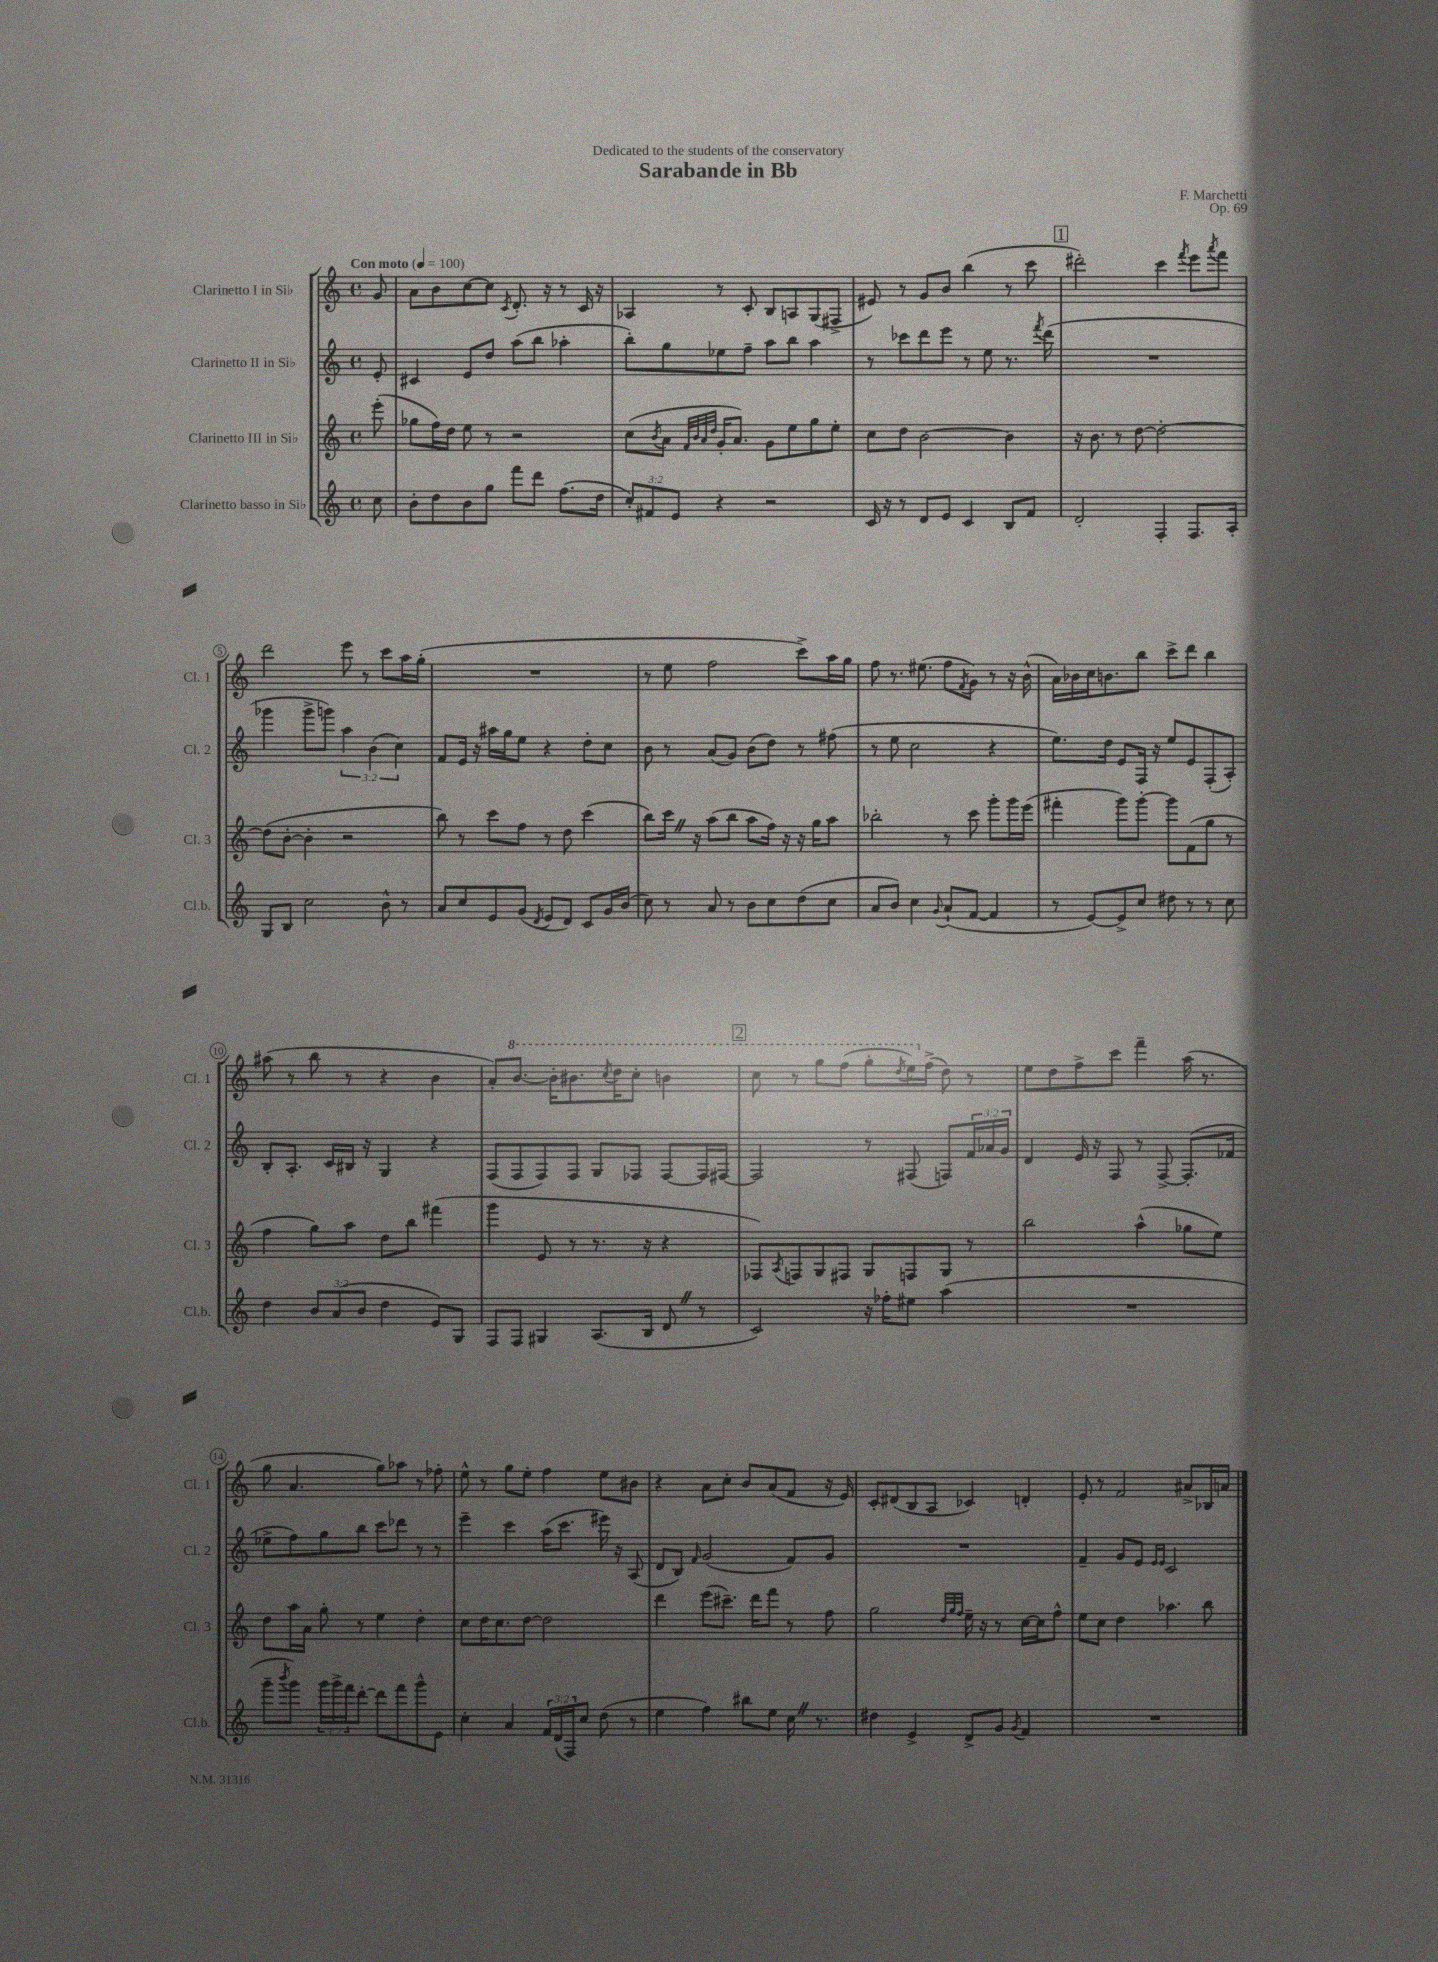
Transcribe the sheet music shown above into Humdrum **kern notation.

**kern	**kern	**kern	**kern
*staff4	*staff3	*staff2	*staff1
*clefG2	*clefG2	*clefG2	*clefG2
*k[]	*k[]	*k[]	*k[]
*M4/4	*M4/4	*M4/4	*M4/4
*met(c)	*met(c)	*met(c)	*met(c)
*MM100	*MM100	*MM100	*MM100
8cc\	(8eee'\	8e'/	8g/
=	=	=	=
8b'\L	8gg-\L	4c#/	8a\L
8dd\	16ff\L)	.	8b\
.	16dd\JJ	.	.
8b\	8ee\	8e/L	[8cc\
8gg\J	8r	8dd/J	8cc\]J
.	.	.	8qc/
8fff\L	2r	(8aa\L	8.d'/
8ddd\J	.	8bb\J	.
.	.	.	16r
(8.ff\L	.	4aa-'\	8r
.	.	.	16c/
16dd\Jk	.	.	16r
=	=	=	=
12cc'/L)	(8cc\L	8bb'\L)	4A-/
12f#/	.	.	.
.	8qb/	.	.
.	8a\J	8gg\	.
12e/J	.	.	.
.	32qqf/LLL	.	.
.	32qqb/	.	.
.	32qqa/	.	.
.	32qqdd/JJJ	.	.
4r	16g'/LK	8ee-\	8r
.	8.a/J)	.	.
.	.	8ff~\J	8c'/
2r	8g\L	8aa\L	8B/L
.	8ee\	8bb\J	8A/
.	8gg\	4aa\	(8G/
.	8ee'\J	.	8F#^/J
=	=	=	=
16c/	8cc\L	8r	8e#/)
16r	.	.	.
8r	8dd\J	8ccc-\L	8r
8d/L	[2b\	8ddd\	8g/L
8e/J	.	8eee\J	8b/J
4c/	.	8r	(4bb\
.	.	8ee\	.
8B/L	4b\]	8.r	8r
8f/J	.	.	8ccc\
.	.	8qfff/	.
.	.	(16ddd\	.
=	=	=	=
2d'/	16r	1r	2ddd#'\)
.	8.b\	.	.
.	8r	.	.
.	[8dd\	.	.
4F'/	2dd'\_	.	4ccc\
.	.	.	8qfff/
8.F/L	.	.	8eee\L
.	.	.	8qaaa/
.	.	.	8fff\J
16A'/Jk	.	.	.
=	=	=	=
8G/L	(8dd\]L	4ggg-\	2ddd\
8B/J	[8b'\J	.	.
2cc\	4b'\]	8ggg-^\L	.
.	.	8ggg\J)	.
.	2r	6aa\	8eee\
.	.	.	8r
.	.	(6b\	.
8b^^\	.	.	8ccc\L
.	.	6cc\)	.
8r	.	.	16aa\L
.	.	.	(16gg'\JJ
=	=	=	=
8a/L	8bb\)	8f/L	1r
8cc/	8r	16e/Jk	.
.	.	16r	.
8e/	8ccc\L	16aa#\LL	.
.	.	16gg\J	.
(8g/J	8ff\J	8ee\J	.
8qd/	.	.	.
8e/L	8r	4r	.
8d/J)	8dd\	.	.
8c/L	(4ccc\	8dd'\L	.
16g/L	.	8cc\J	.
(16b/JJ	.	.	.
=	=	=	=
8cc\)	8bb\L)	8b\	8r
8r	16ccc\Jk	8r	8ee\
.	16r	.	.
8a/	(8aa\L	(8a/L	2ff\
8r	8bb\J	8g/J)	.
8b\L	8aa\L	(8b\L	.
8cc\	16ff\Jk)	8dd\J)	.
.	16r	.	.
(8dd\	16r	8r	8ccc^\L)
.	16gg\LK	.	.
8cc\J	8aa\J	(8ff#\	16aa\L
.	.	.	16gg\JJ
=	=	=	=
8a/L	2bb-'\	8r	8ff\
8b/J)	.	8ee\	8.r
4cc\	.	2cc\	.
.	.	.	(8.ee#\
8qqg/	.	.	.
(8a`/L	8r	.	8ff\L
.	.	.	8qf/
[8f/J	8ccc\	.	8g\J)
4f/]	8ggg'\L	4r	8r
.	16ggg\L	.	16r
.	(16eee\JJ	.	(16b^^\
=	=	=	=
8r	4fff#'\	8.ee\L)	16a\LL)
.	.	.	16b-\
[8e/L)	.	.	16cc\J
.	.	16dd\Jk	8.b\
8e^/]	8ggg\L)	8e/L	.
8cc/J	[8ggg'\J	16F/Jk	8bb\J
.	.	16r	.
8dd#\	8ggg\]L	8ee/L	8ccc^\L
8r	(8f\	8e/	8ddd\J
8r	8gg\J	(8F'/	4bb\
8cc\	8r	8A'/J)	.
=	=	=	=
4dd\	4ff\	8B'/L	(8aa#\
.	.	8.A'/J	8r
12b/L	8gg\L)	.	8bb\
.	.	16c/LL	.
(12a/	.	.	.
.	8aa\J	16B#/JJ	8r
12b/J	.	.	.
.	.	16r	.
4dd\	8dd\L	4G/	4r
.	8bb\J	.	.
8e/L)	(4fff#\	4r	4b\
8G/J	.	.	.
=	=	=	=
8F/L	4ggg\	(8F/L	8a'/L)
8F/J	.	8F/	[8.bb/J
4G#/	8e/	8F/)	.
.	.	.	16bb'\]LK
.	8r	8F/J	8.bb#\
(8.A/L	8.r	8G/L	.
.	.	.	8qccc/
.	.	.	16ddd\K
.	.	8F-/J	8ccc'\J
16B/Jk	16r	.	.
8d/	4r	[8F-/L	4bb\
8r	.	16F-/]L	.
.	.	[16F#/JJ	.
=	=	=	=
2c/)	8F-/L)	2F#/]	8ccc\
.	8qA/	.	.
.	8F/	.	8r
.	8G/	.	8ggg\L
.	8F#/J	.	(8fff\J
16r	8G/L	8r	8ggg'\L
16ff-'\LK	.	.	.
.	.	.	8qddd/
8ee#\J	8F/	(8F#/	16eee\L)
.	.	.	(16ff^\JJ
(4aa\	8G/J	8F/L)	8dd\)
.	8r	24f/L	8r
.	.	24a-/	.
.	.	24g/JJ	.
=	=	=	=
1r	2bb\	4d/	8ee\L
.	.	.	8dd\
.	.	16e/	8ff^\
.	.	16r	.
.	.	8F/	8ccc\J
.	(4aa^^\	8r	4fff~\
.	.	[8F^/	.
.	8gg-\L	(8.F'/]L	(16aa\
.	.	.	8.r
.	8ee\J)	.	.
.	.	16f-/Jk	.
=	=	=	=
8ggg~\L	8dd\L	8ee-^\L	8gg\
8qbbb/	.	.	.
8ggg\J)	16aa\L	8ff\)	4.a/
.	16a\JJ	.	.
24ggg\LL	8gg'\	8gg\	.
24ggg^\	.	.	.
24fff\J	.	.	.
[8ddd'\J	8r	8bb\J	.
8ddd\]L	4ee\	8ccc\L	8gg\L)
8fff\	.	8ddd-\J	8aa-\J
8ggg^^\	4dd'\	8r	8r
8e\J	.	8r	8ff-'\
=	=	=	=
4cc'\	8cc\L	4eee~\	8ee^^\
.	16dd\K	.	8r
.	8.cc\	.	.
4a/	.	4ccc\	8gg\L
.	[8dd\J	.	8ee'\J
24f/LL	2dd\]	(16aa\LK	4ff\
(24d/	.	.	.
.	.	8.ccc\J	.
24F/J)	.	.	.
8cc/J	.	.	.
(8dd\	.	16eee#\)	8ee\L
.	.	16r	.
8r	.	(8A/	8b#\J
=	=	=	=
4ee\	4ddd\	8d/L	4r
.	.	8B/J)	.
.	.	16qqf/	.
4ff\)	(8eee\L	(2g/	8a\L
.	8.ccc#~\J)	.	8cc'\J
8bb#\L	.	.	8b/L
.	16ddd\LK	.	.
8ee\J	8fff\J	.	(8a/
16cc\	8r	8f/L)	8f/J
8.r	.	.	.
.	8ff\	8g/J	16r
.	.	.	16e/)
=	=	=	=
4dd#\	2gg\	1r	8c'/L
.	.	.	(8d#/
4e^/	.	.	8B/
.	.	.	8A/J
.	32qqdd/LLL	.	.
.	32qqgg/	.	.
.	32qqff/JJJ	.	.
8d^/L	16ee~\	.	4c-/)
.	16r	.	.
8g/J	8r	.	.
8qg/	.	.	.
4f/	[16cc\LL	.	4d'/
.	16cc\]J	.	.
.	8ff^^\J	.	.
=	=	=	=
1r	8ee\L	4f~/	8e'/
.	8cc\J	.	8r
.	4dd\	8g/L	2f/
.	.	8e/J	.
.	.	16qqe/LL	.
.	.	16qqe/JJ	.
.	4.aa-\	2c/	.
.	.	.	8a#^/L
.	8bb\	.	16B-/L
.	.	.	16a/JJ
==	==	==	==
*-	*-	*-	*-
